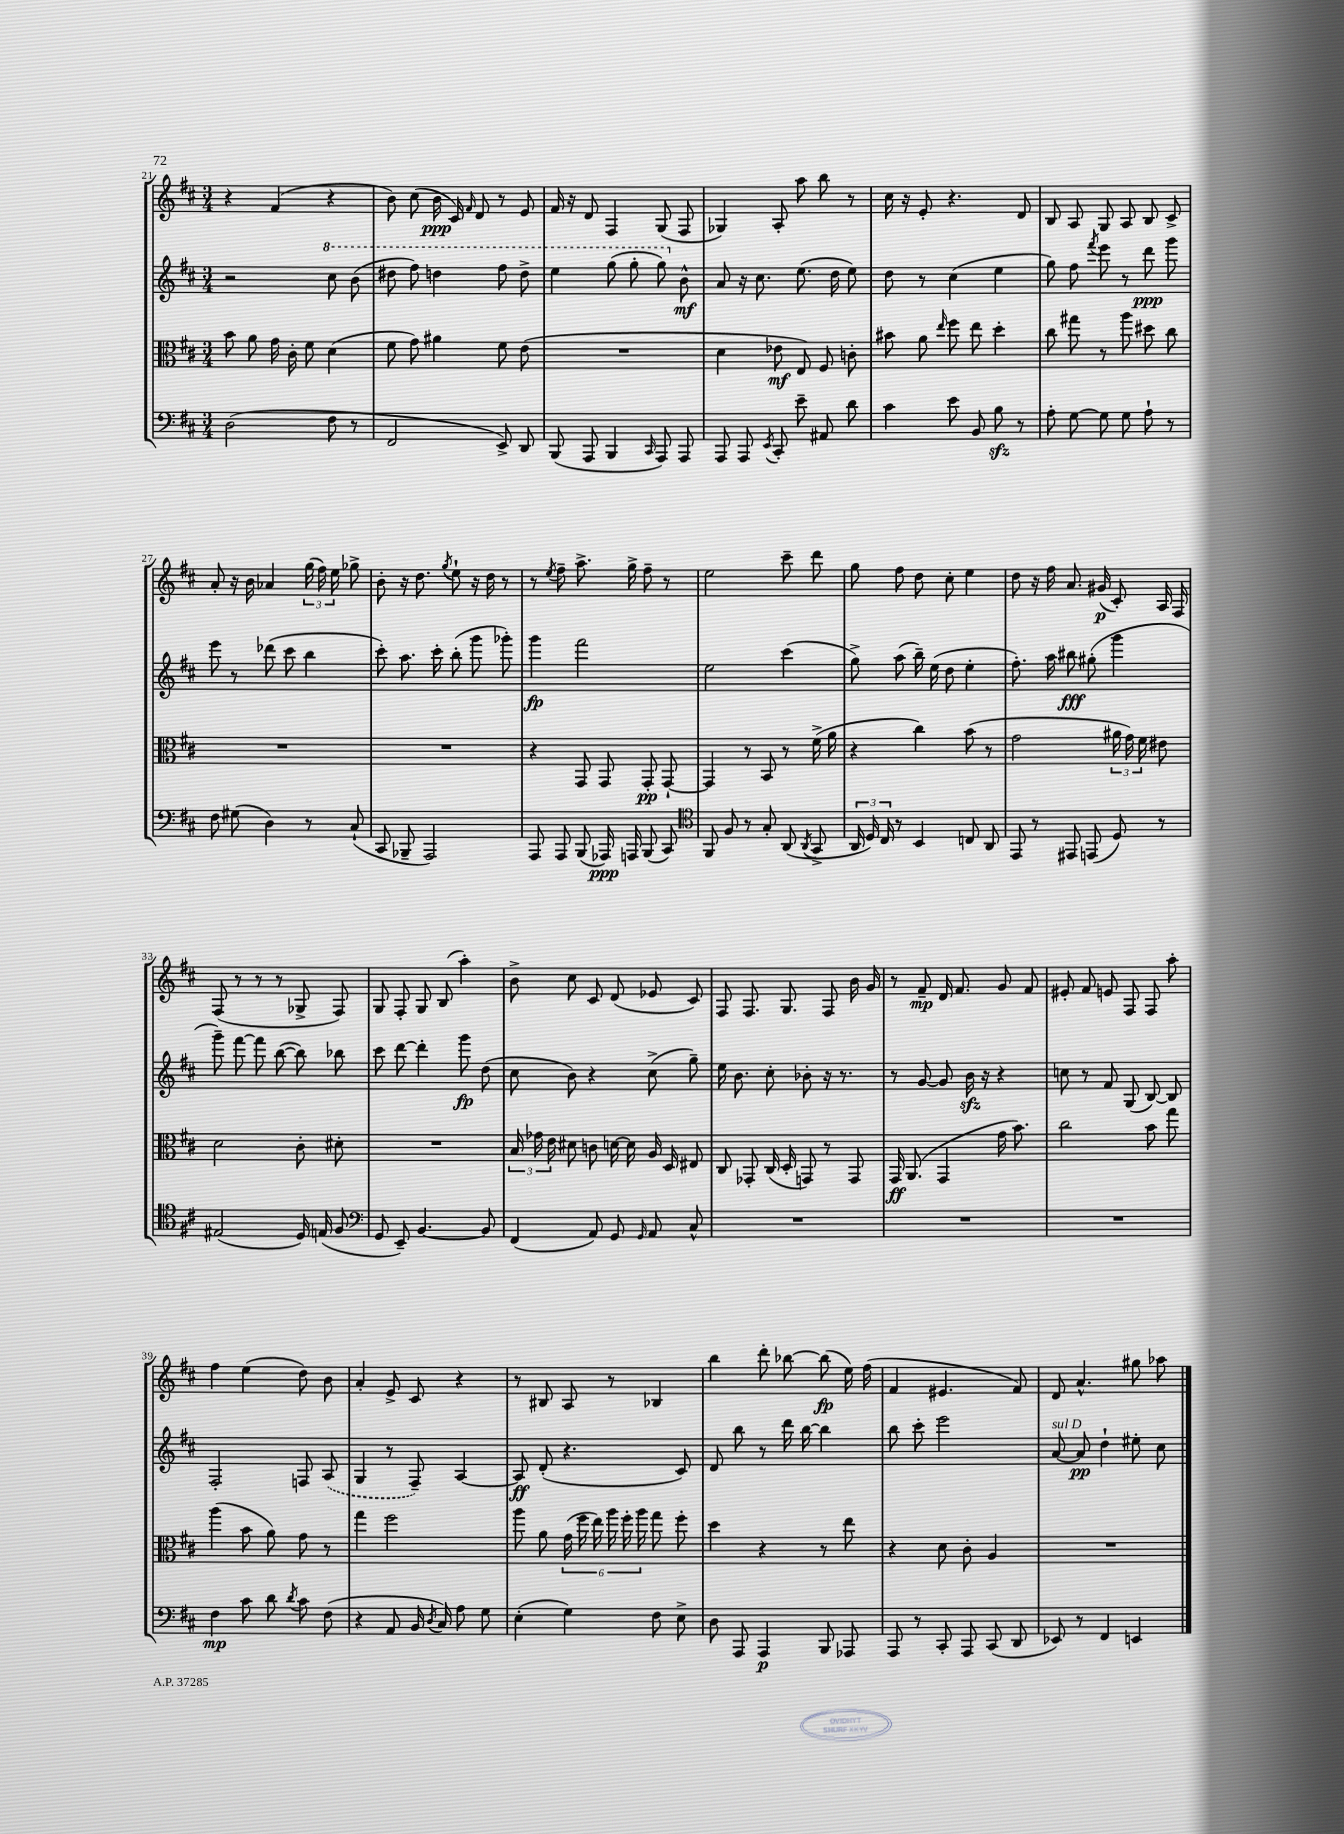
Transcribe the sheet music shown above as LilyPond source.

<<
\new StaffGroup <<
\new Staff = "s0" {
    \clef treble \key d \major \numericTimeSignature \time 3/4
    \autoBeamOff r4 fis'4( r4 |
    b'8) cis''8( b'16\ppp cis'16) \grace { fis'16 } d'8 r8 e'8 |
    fis'16 r16 d'8 fis4 g8( fis8 |
    ges4) a8-. a''8 b''8 r8 |
    cis''16 r16 e'8-. r4. d'8 |
    b8 a8 g8 a8 b8 cis'8-> |
    a'8-. r16 b'16 aes'4 \tuplet 3/2 { g''16( fis''16) e''16 } ges''8-> |
    b'8-. r16 d''8. \acciaccatura { g''8 } e''8-! r16 d''16 r8 |
    r8 \acciaccatura { e''8 } fis''8-- a''8.-> g''16-> fis''8-- r8 |
    e''2 cis'''8-- d'''8 |
    g''8 fis''8 d''8 cis''8-. e''4 |
    d''8 r16 fis''16 a'8. gis'16\p( cis'8-.) a16 fis16 |
    fis8( r8 r8 r8 ges8-> fis8) |
    g8 fis8-. g8 b8( a''4-.) |
    b'8-> cis''8 cis'8 d'8( ees'8 cis'8) |
    fis8 fis8. g8. fis8 b'16 g'16 |
    r8 fis'8--\mp d'16 fis'8. g'8 fis'8 |
    eis'8-. fis'8 e'8 fis8 fis8 a''8-. |
    fis''4 e''4( d''8) b'8 |
    a'4-. e'8-> cis'8 r4 |
    r8 bis8 a8 r8 bes4 |
    b''4 d'''8-. bes''8~ bes''8\fp( e''16) fis''16( |
    fis'4 eis'4. fis'8) |
    d'8 a'4.-^ gis''8 aes''8 \bar "|." |
}
\new Staff = "s1" {
    \clef treble \key d \major \numericTimeSignature \time 3/4
    \autoBeamOff r2 \ottava #1 cis'''8 b''8( |
    dis'''8 fis'''8) d'''4 fis'''8 d'''8-> |
    e'''4 g'''8( g'''8-. g'''8) \ottava #0 b'8-^\mf |
    a'8 r16 cis''8. e''8.( d''16 e''8) |
    d''8 r8 cis''4( e''4 |
    g''8) fis''8 \acciaccatura { fis'''8 } e'''8 r8 d'''8\ppp g'''8 |
    e'''8 r8 des'''8( cis'''8 b''4 |
    cis'''8-.) a''8. cis'''16-. b''8-.( g'''8 ges'''8-.) |
    g'''4\fp fis'''2 |
    e''2 cis'''4( |
    g''8->) a''8( b''16--) e''16( d''8 e''4-. |
    fis''8.-.) a''16 bis''8\fff gis''8-.( g'''4 |
    g'''8--) fis'''8~ fis'''8 b''8~( b''8) bes''8 |
    cis'''8 d'''8~ d'''4-. g'''8\fp d''8( |
    cis''8 b'8) r4 cis''8->( g''8--) |
    e''16 b'8. cis''8-. bes'8-. r16 r8. |
    r8 g'8~ g'8 b'16\sfz r16 r4 |
    c''8 r8 fis'8 g8( b8~) b8 |
    fis2-. f8 \once \slurDashed a8( |
    g4 r8 fis8--) a4~ |
    a8\ff d'8-.( r4. cis'8) |
    d'8 b''8 r8 d'''16 b''16~ b''4 |
    b''8 cis'''8-. e'''2 |
    a'8~^\markup { \italic "sul D" } a'8\pp d''4-! eis''8-. cis''8 \bar "|." |
}
\new Staff = "s2" {
    \clef alto \key d \major \numericTimeSignature \time 3/4
    \autoBeamOff b'8 a'8 g'16 cis'16-. fis'8 d'4( |
    fis'8 g'8) ais'4 fis'8 e'8( |
    R2. |
    d'4 ees'8\mf e8) fis8 c'8-. |
    bis'8 a'8 \grace { e''16 } fis''8 e''8 d''4-. |
    cis''8 gis''8 r8 a''8 dis''8 cis''8 |
    R2. |
    R2. |
    r4 g,8 g,8 g,8-.\pp g,8~-! |
    g,4 r8 b,8 r8 fis'16->( a'16 |
    r4 cis''4) b'8( r8 |
    g'2 \tuplet 3/2 { ais'16 g'16) fis'16 } eis'8 |
    d'2 cis'8-. dis'8-. |
    R2. |
    \tuplet 3/2 { b16 ges'16 e'16 } dis'8 c'8 d'16~ d'16 a16 d16 eis8 |
    cis8 ges,8-. cis16( d16-. g,8) r8 g,8 |
    g,16\ff a,8.( g,4 g'16 b'8.) |
    cis''2 b'8 g''8 |
    a''4( b'8 a'8) g'8 r8 |
    g''4 fis''2 |
    a''8 a'8 \tuplet 6/4 { g'16( fis''16 e''16) a''16 fis''16-. a''16 } g''8 fis''8-. |
    d''4 r4 r8 e''8 |
    r4 d'8 cis'8-. a4 |
    R2. \bar "|." |
}
\new Staff = "s3" {
    \clef bass \key d \major \numericTimeSignature \time 3/4
    \autoBeamOff d2( fis8 r8 |
    fis,2 e,8->) d,8 |
    b,,8( a,,8 b,,4 \grace { cis,16 } a,,8) a,,8 |
    a,,8 a,,8 \acciaccatura { e,8 } cis,8-. e'8-- ais,8 d'8 |
    cis'4 e'8 b,8 b8\sfz r8 |
    a8-. g8~ g8 g8 a8-! r8 |
    fis8 gis8( d4) r8 cis8-!( |
    cis,8 bes,,8-- a,,2) |
    a,,8 a,,8 b,,8( aes,,16\ppp) a,,16 b,,8( cis,8) |
    \clef tenor fis,8 fis8 r8 g8-. a,8( \acciaccatura { a,8 } g,8-> |
    \tuplet 3/2 { a,16 d16) cis16 } r8 b,4 c8 a,8 |
    e,8 r8 eis,8 e,8( d8) r8 |
    eis2( d16) e16( fis8 |
    \clef bass g,8 e,8--) b,4.~ b,8 |
    fis,4( a,8) g,8 \grace { g,16 } a,8 cis8-^ |
    R2. |
    R2. |
    R2. |
    fis4\mp cis'8 d'8 \acciaccatura { d'8 } cis'8 fis8( |
    r4 a,8 b,16 \acciaccatura { d8 } cis16) a8 g8 |
    e4-.( g4) fis8 e8-> |
    d8 a,,8 a,,4\p b,,8 aes,,8 |
    a,,8 r8 cis,8-. a,,8 cis,8( d,8 |
    ees,8) r8 fis,4 e,4 \bar "|." |
}
>>
>>
\layout { \context { \Score currentBarNumber = #21 } }
